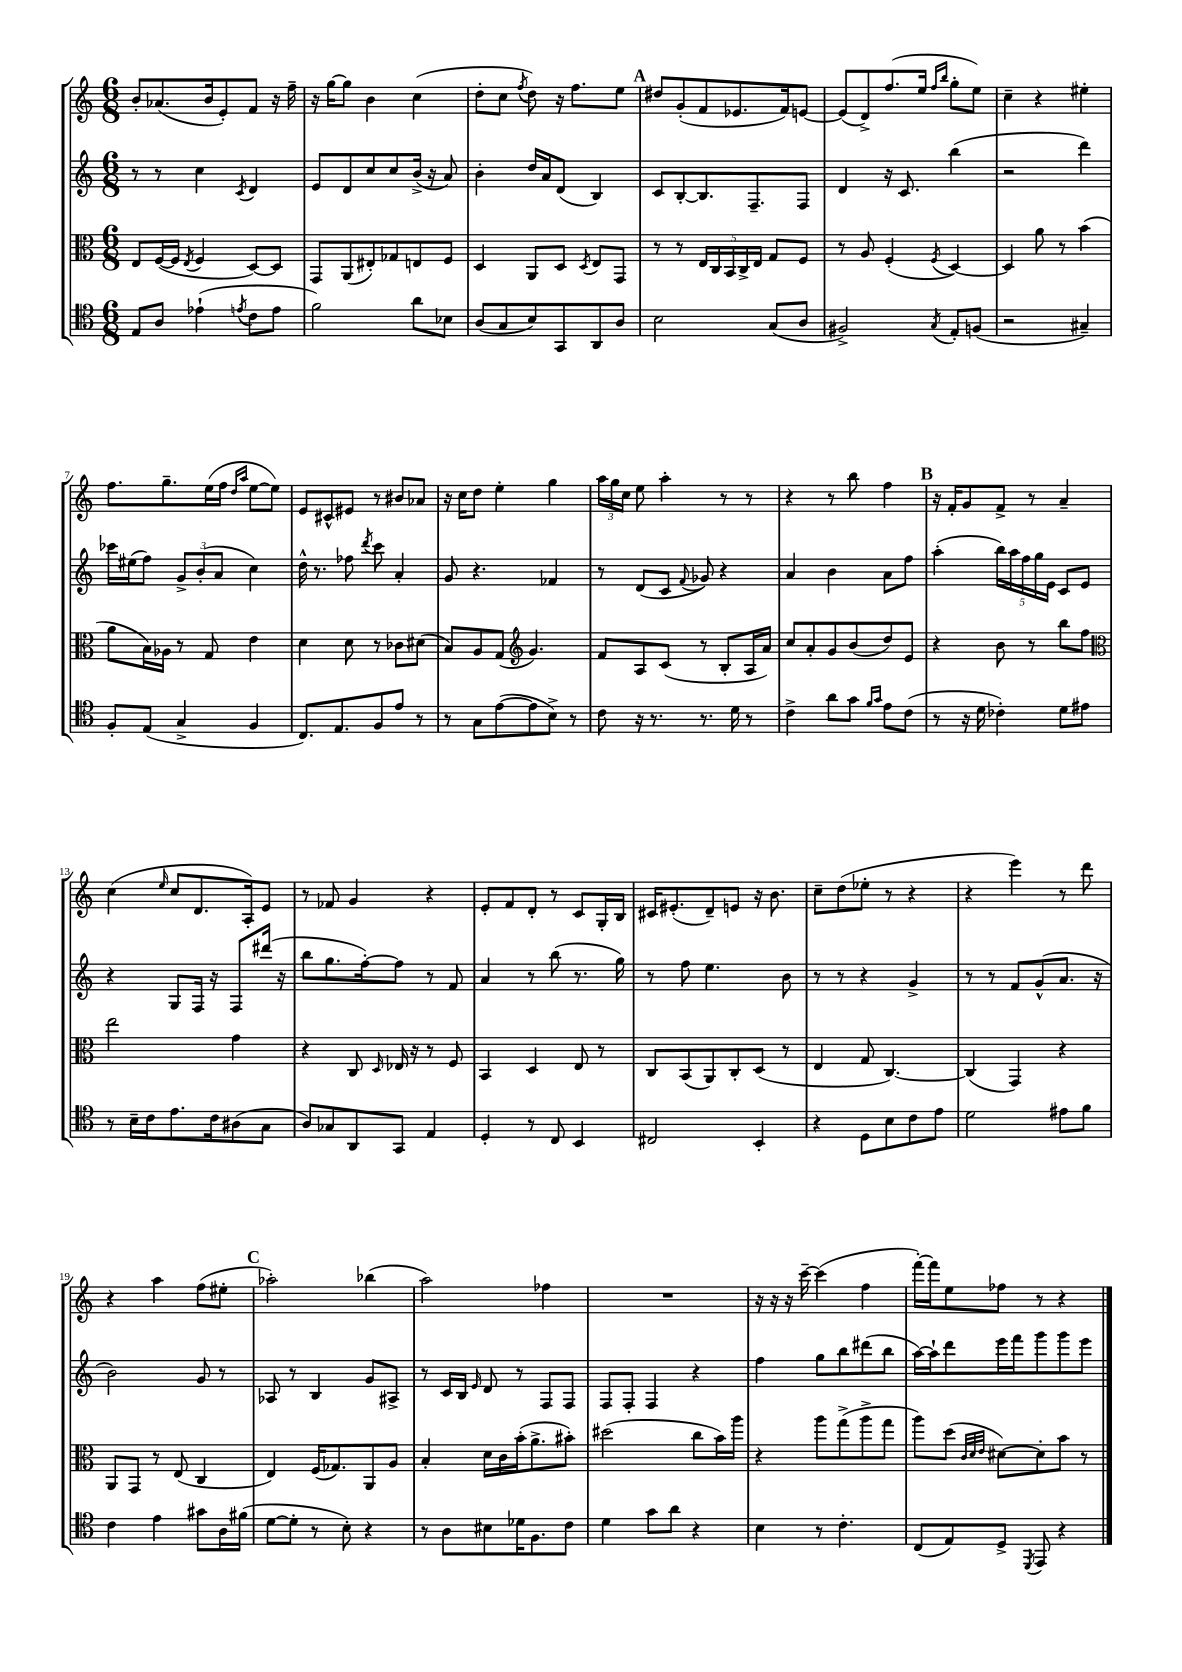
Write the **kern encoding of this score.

**kern	**kern	**kern	**kern
*part4	*part3	*part2	*part1
*staff4	*staff3	*staff2	*staff1
*clefC4	*clefC3	*clefG2	*clefG2
*k[]	*k[]	*k[]	*k[]
*M6/8	*M6/8	*M6/8	*M6/8
=1	=1	=1	=1
8E/L	8E/L	8r	8b'/L
8A/J	([16F/L	8r	(8.a-X/
.	16F/JJ]	.	.
.	8qE/	.	.
(4e-X`\	4F/	4cc\	.
.	.	.	16b/k
.	.	.	8e'/)
8qen/	.	8qc/	.
8c\L	[8D/L)	4d/	8f/J
8e\J	8D/J]	.	16r
.	.	.	16ff~\
=2	=2	=2	=2
2f\)	8GG/L	8e/L	16r
.	.	.	[16gg\KL
.	(8AA/	8d/	8gg\J]
.	8E#X'/)	8cc/	4b\
.	8G-X/	8cc/	.
8a\L	8En/	(16b^/Jk	(4cc\
.	.	16r	.
8B-X\J	8F/J	8a/)	.
=3	=3	=3	=3
(8A/L	4D/	4b'\	8dd'\L
8G/	.	.	8cc\J
.	.	.	8qff/
8B/)	8AA/L	16dd/LL	8dd\)
.	.	16a/J	.
8GG/	8D/J	(8d/J	16r
.	.	.	8.ff\L
.	8qD/	.	.
8AA/	8E/L	4B/)	.
8A/J	8GG/J	.	8ee\J
!!LO:REH:place=s1:t=A
=4	=4	=4	=4
2B\	8r	8c/L	8dd#X/L
.	8r	[8B'/	(8g'/
.	20E/LL	8.B/]	8f/
.	20C/	.	.
.	20BB/	.	.
.	.	.	8.e-X/
.	20C^/	.	.
.	.	8.F~/	.
.	20E/JJ	.	.
(8G/L	8G/L	.	.
.	.	.	16f/k)
8A/J	8F/J	8F/J	[8en/J
=5	=5	=5	=5
2F#X^/)	8r	4d/	(8e/L]
.	8A/	.	8d^/)
.	(4F'/	16r	(8.ff/
.	.	8.c/	.
.	.	.	16ee/Jk
.	.	.	16qqff/LL
8qG/	8qF/	.	16qqbb/JJ
8E'/L	[4D/)	(4bb\	8gg'\L
(8Fn/J	.	.	8ee\J)
=6	=6	=6	=6
2r	4D/]	2r	4cc~\
.	8a\	.	4r
.	8r	.	.
4G#X~/)	(4b\	4ddd\)	4ee#X'\
!!LO:LB:g=z
=7	=7	=7	=7
8F'/L	8a\L	16ccc-X\LL	8.ff\L
.	.	(16ee#X\J	.
(8E/J	16B\L)	8ff\J)	.
.	16A-X\JJ	.	8.gg~\
4G^/	8r	12g^/L	.
.	.	(12b'/	.
.	8G/	.	(16ee\L
.	.	12a/J	.
.	.	.	16ff\JJ
.	.	.	16qqdd/LL
.	.	.	16qqaa/JJ
4F/	4e\	4cc\)	[8ee\L
.	.	.	8ee\J])
=8	=8	=8	=8
8.C/L)	4d\	16dd^^\	8e/L
.	.	8.r	.
.	.	.	8c#X^^/
8.E/	.	.	.
.	8d\	8ff-X\	8e#X/J
.	.	8qddd/	.
8F/	8r	8ccc\	8r
8e/J	8c-X\L	4a'/	8b#X/L
8r	(8d#X\J	.	8a-X/J
=9	=9	=9	=9
8r	8B/L)	8g/	16r
.	.	.	16cc\KL
8G\L	8A/	4.r	8dd\J
([8e\	(8G/J	.	4ee'\
*	*clefG2	*	*
8e\]	4.g/)	.	.
8B^\J)	.	4f-X/	4gg\
8r	.	.	.
=10	=10	=10	=10
8c\	8f/L	8r	24aa\LL
.	.	.	24gg\
.	.	.	24cc\JJ
16r	8A/	(8d/L	8ee\
8.r	.	.	.
.	(8c/J	8c/J	4aa'\
.	.	8qqf/	.
8.r	8r	8g-X/)	.
.	8B'/L	4r	8r
16d\	.	.	.
8r	16A/L	.	8r
.	16a/JJ)	.	.
=11	=11	=11	=11
4c^\	8cc/L	4a/	4r
.	8a'/	.	.
8a\L	8g/	4b\	8r
8g\J	(8b/	.	8bb\
16qqf/LL	.	.	.
16qqg/JJ	.	.	.
8e\L	8dd/)	8a\L	4ff\
(8c\J	8e/J	8ff\J	.
!!LO:REH:place=s1:t=B
=12	=12	=12	=12
8r	4r	(4aa'\	16r
.	.	.	16f'/KL
16r	.	.	8g/
16d\	.	.	.
4c-X'\)	8b\	20bb\LL)	8f^/J
.	.	20aa\	.
.	.	20ff\	.
.	8r	.	8r
.	.	20gg\	.
.	.	20e\JJ	.
8d\L	8bb\L	8c/L	4a~/
8e#X\J	8ff\J	8e/J	.
!!LO:LB:g=z
=13	=13	=13	=13
*	*clefC3	*	*
8r	2ee\	4r	(4cc\
16B~\LL	.	.	.
16c\J	.	.	.
.	.	.	16qqee/
8.e\	.	8G/L	8cc/L
.	.	16F/Jk	8.d/
16c\k	.	16r	.
(8A#X\	4g\	8F/L	.
.	.	.	16A'/k)
8G\J	.	(16ddd#X/Jk	8e/J
.	.	16r	.
=14	=14	=14	=14
8A/L)	4r	8bb\L	8r
8G-X/	.	8.gg\	8f-X/
8AA/	8C/	.	4g/
.	.	[16ff'\k)	.
.	16qqD/	.	.
8GG/J	16E-X/	8ff\J]	.
.	16r	.	.
4E/	8r	8r	4r
.	8F/	8f/	.
=15	=15	=15	=15
4D'/	4BB/	4a/	8e'/L
.	.	.	8f/
8r	4D/	8r	8d'/J
8C/	.	(8bb\	8r
4BB/	8E/	8.r	8c/L
.	8r	.	16G'/L
.	.	16gg\)	16B/JJ
=16	=16	=16	=16
2C#X/	8C/L	8r	16c#X/KL
.	.	.	(8.e#X'/
.	(8BB/	8ff\	.
.	8AA/)	4.ee\	8d~/)
.	8C'/	.	8en/J
4BB'/	(8D/J	.	16r
.	.	.	8.b\
.	8r	8b\	.
=17	=17	=17	=17
4r	4E/	8r	8cc~\L
.	.	8r	(8dd\
8D\L	8G/	4r	8ee-X'\J
8B\	[4.C/)	.	8r
8c\	.	4g^/	4r
8e\J	.	.	.
=18	=18	=18	=18
2d\	(4C/]	8r	4r
.	.	8r	.
.	4GG/)	8f/L	4eee\)
.	.	(8g^^/	.
8e#X\L	4r	8.a/J	8r
8f\J	.	.	8ddd\
.	.	16r	.
!!LO:LB:g=z
=19	=19	=19	=19
4c\	8AA/L	2b\)	4r
.	8GG/J	.	.
4e\	8r	.	4aa\
.	(8E/	.	.
8g#X\L	4C/	8g/	(8ff\L
16A\L	.	8r	8ee#X'\J
(16f#X\JJ	.	.	.
!!LO:REH:place=s1:t=C
=20	=20	=20	=20
[8d\L	4E/)	8A-X/	2aa-X'\)
8d'\J]	.	8r	.
8r	(16F/KL	4B/	.
.	8.G-X/)	.	.
8B'\)	.	.	.
4r	8AA/	8g/L	(4bb-X\
.	8A/J	8A#X^/J	.
=21	=21	=21	=21
8r	4B'/	8r	2aa\)
8A\L	.	16c/LL	.
.	.	16B/JJ	.
.	.	16qqe/	.
8B#X\	16d\LL	8d/	.
.	16c\	.	.
16d-X\K	(16b'\J	8r	.
8.F\	8.a^\	.	.
.	.	8F/L	4ff-X\
8c\J	8b#X'\J)	8F/J	.
=22	=22	=22	=22
4d\	(2dd#X\	8F/L	2.r
.	.	8F'/J	.
8g\L	.	4F/	.
8a\J	.	.	.
4r	8cc\L	4r	.
.	16b\L)	.	.
.	16aa\JJ	.	.
=23	=23	=23	=23
4B\	4r	4ff\	16r
.	.	.	16r
.	.	.	16r
.	.	.	[16ccc~\
8r	8aa\L	8gg\L	(4ccc\]
4.c'\	(8gg^\	8bb\	.
.	8aa^\	(8ddd#X\	4ff\
.	8gg\J	8bb\J	.
=24	=24	=24	=24
(8C/L	8aa\L)	[16aa\LL)	[16fff'\LL)
.	.	16aa`\J]	16fff\J]
8E/)	(8dd\J	8ddd\	8ee\
.	32qqc/LLL	.	.
.	32qqd/	.	.
.	32qqe/JJJ	.	.
8D^/J	[8d#X\L)	16eee\L	8ff-X\J
.	.	16fff\J	.
8qDD/	.	.	.
8EE/	8d#'\]	8ggg\	8r
4r	8b\J	8ggg\	4r
.	8r	8eee\J	.
==	==	==	==
*-	*-	*-	*-
